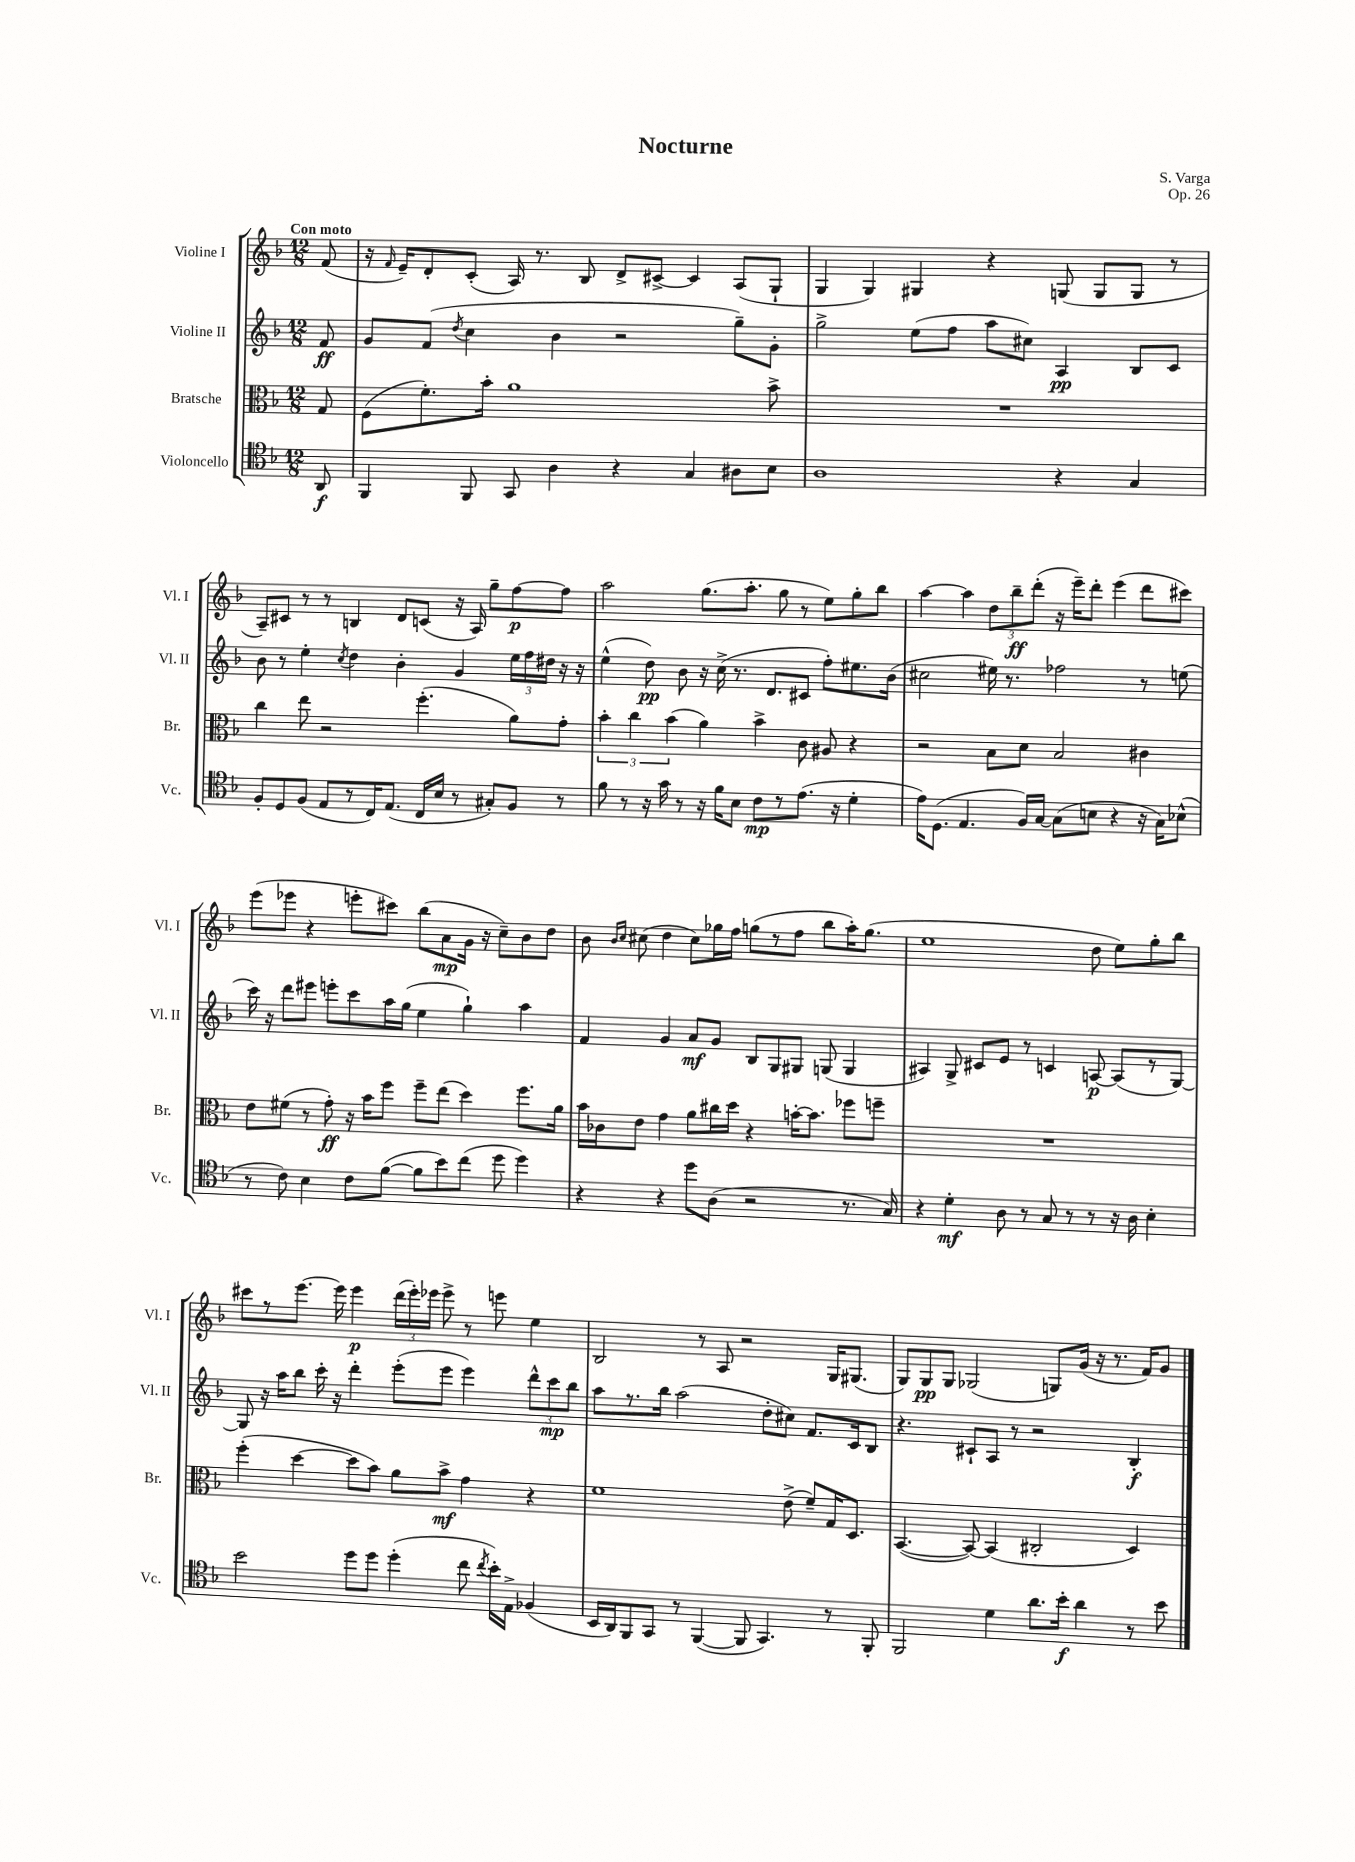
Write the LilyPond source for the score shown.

\header { title = "Nocturne" composer = "S. Varga" opus = "Op. 26" }
<<
\new StaffGroup <<
\new Staff = "s0" \with { instrumentName = "Violine I" shortInstrumentName = "Vl. I" } {
    \clef treble \key f \major \numericTimeSignature \time 12/8 \partial 8 \tempo "Con moto"
    \autoBeamOff f'8( |
    r16 \grace { f'16 } e'16[--) d'8-. c'8]-.( a16) r8. bes8 d'8[-> cis'8]~-> cis'4 a8[( g8]-! |
    g4 g4) gis4 r4 g8( g8[ g8] r8 |
    a8[--) cis'8] r8 r8 b4 d'8[ c'8]( r16 a16) g''8[-- f''8~\p f''8] |
    a''2 g''8.[( a''8.]-. g''8 r8 e''8[) g''8-. bes''8] |
    a''4~ a''4 \tuplet 3/2 { d''8[ bes''8--\ff d'''8]-.( } r16 e'''16[--) d'''8]-. e'''4( d'''8[ cis'''8]) |
    e'''8[( ees'''8] r4 e'''8[-. cis'''8]) bes''8[( a'8\mp g'16] r16 c''8[--) bes'8 d''8] |
    bes'8 \grace { bes'16[ c''16] } cis''8( d''4 cis''8[) ges''16 f''16] g''8[( r8 f''8] bes''8[ a''16-.) g''8.]( |
    e''1 d''8 e''8[) g''8-. bes''8] |
    cis'''8[ r8 e'''8.]~ e'''16 e'''4\p \tuplet 3/2 { d'''16[( e'''16-.) ees'''16] } ees'''8-> r8 e'''8 e''4 |
    bes2 r8 a8 r2 g16[ gis8.]( |
    g8[) g8\pp g8] ges2( g8[) g'16]( r16 r8. f'16[) g'8] \bar "|." |
}
\new Staff = "s1" \with { instrumentName = "Violine II" shortInstrumentName = "Vl. II" } {
    \clef treble \key f \major \numericTimeSignature \time 12/8 \partial 8
    \autoBeamOff f'8\ff |
    g'8[ f'8]( \acciaccatura { d''8 } c''4 bes'4 r2 g''8[--) g'8]-. |
    g''2-> e''8[( f''8] a''8[ cis''8]) a4\pp bes8[ c'8] |
    bes'8 r8 e''4-. \acciaccatura { c''8 } d''4 bes'4-. g'4 \tuplet 3/2 { e''16[ f''16 dis''16] } r16 r16 |
    e''4-^( d''8\pp) bes'8 r16 c''16->( r8. d'8.[ cis'8] f''8[-.) eis''8. bes'16]( |
    cis''2 eis''16) r8. fes''2 r8 e''8( |
    c'''16) r16 d'''8[ eis'''8] e'''8[-. c'''8 a''16 g''16]( e''4 g''4-!) a''4 |
    f'4 g'4 a'8[\mf g'8] bes8[ g8 gis8] g8( g4 |
    ais4) g8-> cis'8[ e'8] r8 c'4 a8~\p a8[( r8 g8]~) |
    g8 r16 a''16[ bes''8] c'''16-. r16 d'''4-. e'''8[-.( e'''8] e'''4) \tuplet 3/2 { d'''8[-^ c'''8\mp bes''8] } |
    a''8[ r8. bes''16] a''2( d''8[-. cis''8]) f'8.[ c'16 bes8] |
    r4. cis'8[-! a8] r8 r2 bes4-.\f \bar "|." |
}
\new Staff = "s2" \with { instrumentName = "Bratsche" shortInstrumentName = "Br." } {
    \clef alto \key f \major \numericTimeSignature \time 12/8 \partial 8
    \autoBeamOff g8 |
    f8[( f'8.-.) bes'16]-. a'1 bes'8-> |
    R1. |
    c''4 e''8 r2 f''4.-.( a'8[) g'8]-. |
    \tuplet 3/2 { bes'4-. c''4 bes'4( } a'4) bes'4-> c'8 ais8 r4 |
    r2 bes8[ d'8] bes2 cis'4 |
    e'8[ fis'8]( r8 g'8-.\ff) r16 bes'16[ f''8] f''8[-- e''8]( d''4) f''8.[ a'16] |
    bes'16[ ces'16 e'8] g'4 a'8[ cis''16 d''16] r4 b'16[~-. b'8.] fes''8[ f''8]-- |
    R1. |
    f''4-.( d''4~ d''8[ bes'8]) a'8[ bes'8]->\mf g'4 r4 |
    f'1 e'8->( f'8[--) g16 d8.] |
    bes,4.~( bes,8~) bes,4( cis2-. d4) \bar "|." |
}
\new Staff = "s3" \with { instrumentName = "Violoncello" shortInstrumentName = "Vc." } {
    \clef tenor \key f \major \numericTimeSignature \time 12/8 \partial 8
    \autoBeamOff a,8\f |
    f,4 f,8 g,8 a4 r4 g4 ais8[ bes8] |
    a1 r4 g4 |
    f8[-. d8 f8]( e8[ r8 c16) e8.]( c16[ bes16] r8 gis8[-.) f8] r8 |
    f'8 r8 r16 g'16 r8 r16 f'16[ bes8] c'8[\mp r8 e'8.]( r16 d'4-. |
    e'16[) d8.]( e4. f16[) g16]~ g8[( b8] r4 r16 g16[) bes8]-^( |
    r8 c'8) bes4 c'8[ f'8]~( f'8[ bes'8) c''8]( d''8 d''4) |
    r4 r4 d''8[ a8]( r2 r8. g16) |
    r4 d'4-.\mf a8 r8 g8 r8 r8 r16 a16 bes4-. |
    bes'2 d''8[ d''8] d''4-.( c''8 \acciaccatura { c''8 } bes'16[-.) e16]-> fes4( |
    bes,16[ a,16) f,8 g,8] r8 f,4~( f,8 g,4.) r8 f,8-. |
    f,2 d'4 a'8.[ bes'16]-.\f a'4 r8 bes'8 \bar "|." |
}
>>
>>
\layout { \context { \Score \remove "Bar_number_engraver" } }
